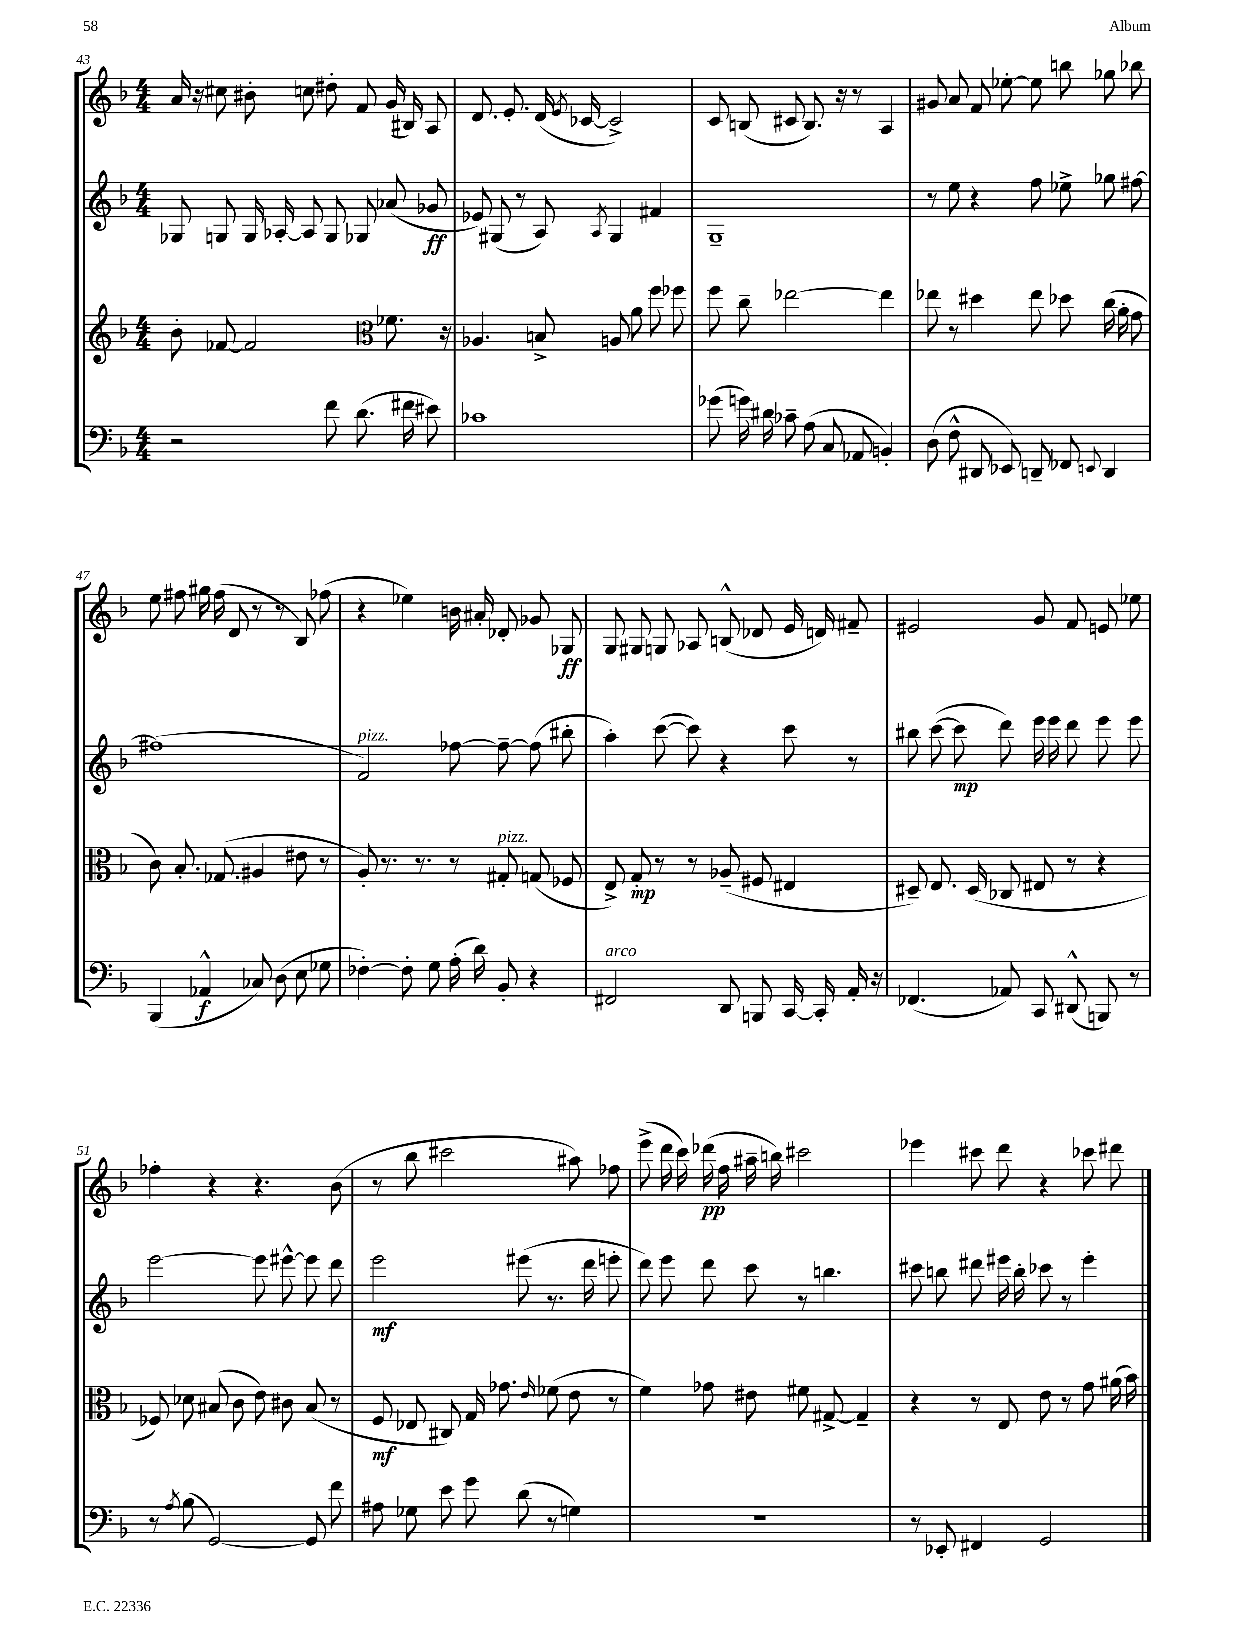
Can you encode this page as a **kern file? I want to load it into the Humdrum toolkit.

**kern	**kern	**kern	**kern
*staff4	*staff3	*staff2	*staff1
*clefF4	*clefG2	*clefG2	*clefG2
*k[b-]	*k[b-]	*k[b-]	*k[b-]
*M4/4	*M4/4	*M4/4	*M4/4
2r	8b-'\	8G-/	16a/
.	.	.	16r
.	[8f-/	8G/	8cc#\
.	2f-/]	16G/	8b#'\
.	.	[16A-'/	.
.	.	8A-/]	8cc\
8f\	.	8G/	8dd#'\
(8.d\	.	8G-/	8f/
*	*clefC3	*	*
.	8.f-\	(8a-/	(16g/
16f#\	.	.	16B#/)
8e#\)	.	8g-/	8A/
.	16r	.	.
=	=	=	=
1c-	4.A-/	8e-/)	8.d/
.	.	(8G#/	.
.	.	.	8.e'/
.	.	8r	.
.	8B^/	8A/)	(16d/
.	.	.	8qe/
.	.	.	[16c-/
.	.	8qA/	.
.	8A/	4G#/	2c-^/])
.	8a\	.	.
.	8ff\	4f#/	.
.	8ff-\	.	.
=	=	=	=
(8g-\	8ff\	1G~	8c/
16g\)	8cc~\	.	(8B/
16d#\	.	.	.
8c-~\	[2ee-\	.	8c#/
(8A\	.	.	8.B/)
8C/	.	.	.
.	.	.	16r
8AA-/	.	.	8r
4BB'/)	4ee-\]	.	4A/
=	=	=	=
(8D\	8ee-\	8r	8g#/
8F^^\	8r	8ee\	8a/
8DD#/	4dd#\	4r	8f/
8EE-/)	.	.	[8ee-'\
8DD~/	8ee-\	8ff\	8ee-\]
8FF-/	8dd-\	8ee-^\	8bb\
8qqEE/	.	.	.
4DD/	(16cc\	8gg-\	8gg-\
.	16a'\	.	.
.	8g\	[8ff#\	8bb-\
=	=	=	=
(4BBB-/	8c\)	(1ff#]	8ee\
.	8.B-'/	.	8ff#\
4AA-^^/	.	.	16gg#\
.	(8.G-/	.	(16ff#\
.	.	.	8d/
8C-/)	4A#/	.	8r
(8D\	.	.	8r
8E\	8e#\	.	8B-/)
8G-\	8r	.	(8ff-\
=	=	=	=
[4F-'\)	8A'/)	2f/)	4r
.	8.r	.	.
8F-'\]	.	.	4ee-\)
.	8.r	.	.
8G\	.	.	.
(16A'\	8r	[8ff-\	16b\
16d\)	.	.	16a#'/
8BB-'/	8G#'/	8ff-~\_	8d-'/
4r	(8G/	(8ff-\]	8g-/
.	8F-/	8bb#'\	8G-/
=	=	=	=
2FF#/	8E^/)	4aa'\)	8G/
.	8G'/	.	8G#/
.	8r	([8ccc\	8G/
.	8r	8ccc\])	8A-/
8DD/	(8A-~/	4r	(8B^^/
8BBB/	8F#/	.	8d-/
[16CC/	4E#/	8ccc\	16e/
16CC'/]	.	.	16d/)
16AA'/	.	8r	8f#~/
16r	.	.	.
=	=	=	=
(4.FF-/	8D#~/)	8bb#\	2e#/
.	8.E/	([8ccc\	.
.	.	8ccc\]	.
.	(16D#/	.	.
8AA-/)	8C-/	8ddd\)	.
8CC/	8E#/	16eee\	8g/
.	.	16eee\	.
(8DD#^^/	8r	8ddd\	8f/
8BBB/)	4r	8eee\	8e/
8r	.	8eee\	8ee-\
=	=	=	=
8r	8F-/)	[2eee\	4ff-'\
8qA/	.	.	.
(8B-\	8d-\	.	.
[2GG/)	(8B#/	.	4r
.	8c\	.	.
.	8e\)	8eee\]	4.r
.	8c#\	[8eee#^^\	.
8GG/]	(8B#/	8eee#\]	.
8f\	8r	8ddd\	(8b-\
=	=	=	=
8A#\	8F/	2eee\	8r
8G-\	8E-/	.	8bb-\
8e\	8C#/)	.	2ccc#\
8g\	16G/	.	.
.	8.g-\	.	.
(8d\	.	(8eee#\	.
.	16qqe/	.	.
8r	(8f-\	8.r	.
4G\)	8e\	.	8aa#\)
.	.	16ddd\	.
.	8r	8eee'\	8ff-\
=	=	=	=
1r	4f\)	8ddd\)	(8eee^\
.	.	8eee\	16ddd\
.	.	.	16ccc\)
.	8g-\	8ddd\	(16ddd-\
.	.	.	16ff\
.	8e#\	8ccc\	16aa#~\
.	.	.	16bb\)
.	8f#\	8r	2ccc#\
.	[8G#^/	4.bb\	.
.	4G#~/]	.	.
=	=	=	=
8r	4r	8ccc#\	4eee-\
8EE-'/	.	8bb\	.
4FF#/	8r	8ddd#\	8ccc#\
.	8E/	16eee#\	8ddd\
.	.	16bb'\	.
2GG/	8e\	8ccc-\	4r
.	8r	8r	.
.	8g\	4eee#'\	8ccc-\
.	(16a#\	.	8ddd#\
.	16b-\)	.	.
==	==	==	==
*-	*-	*-	*-
